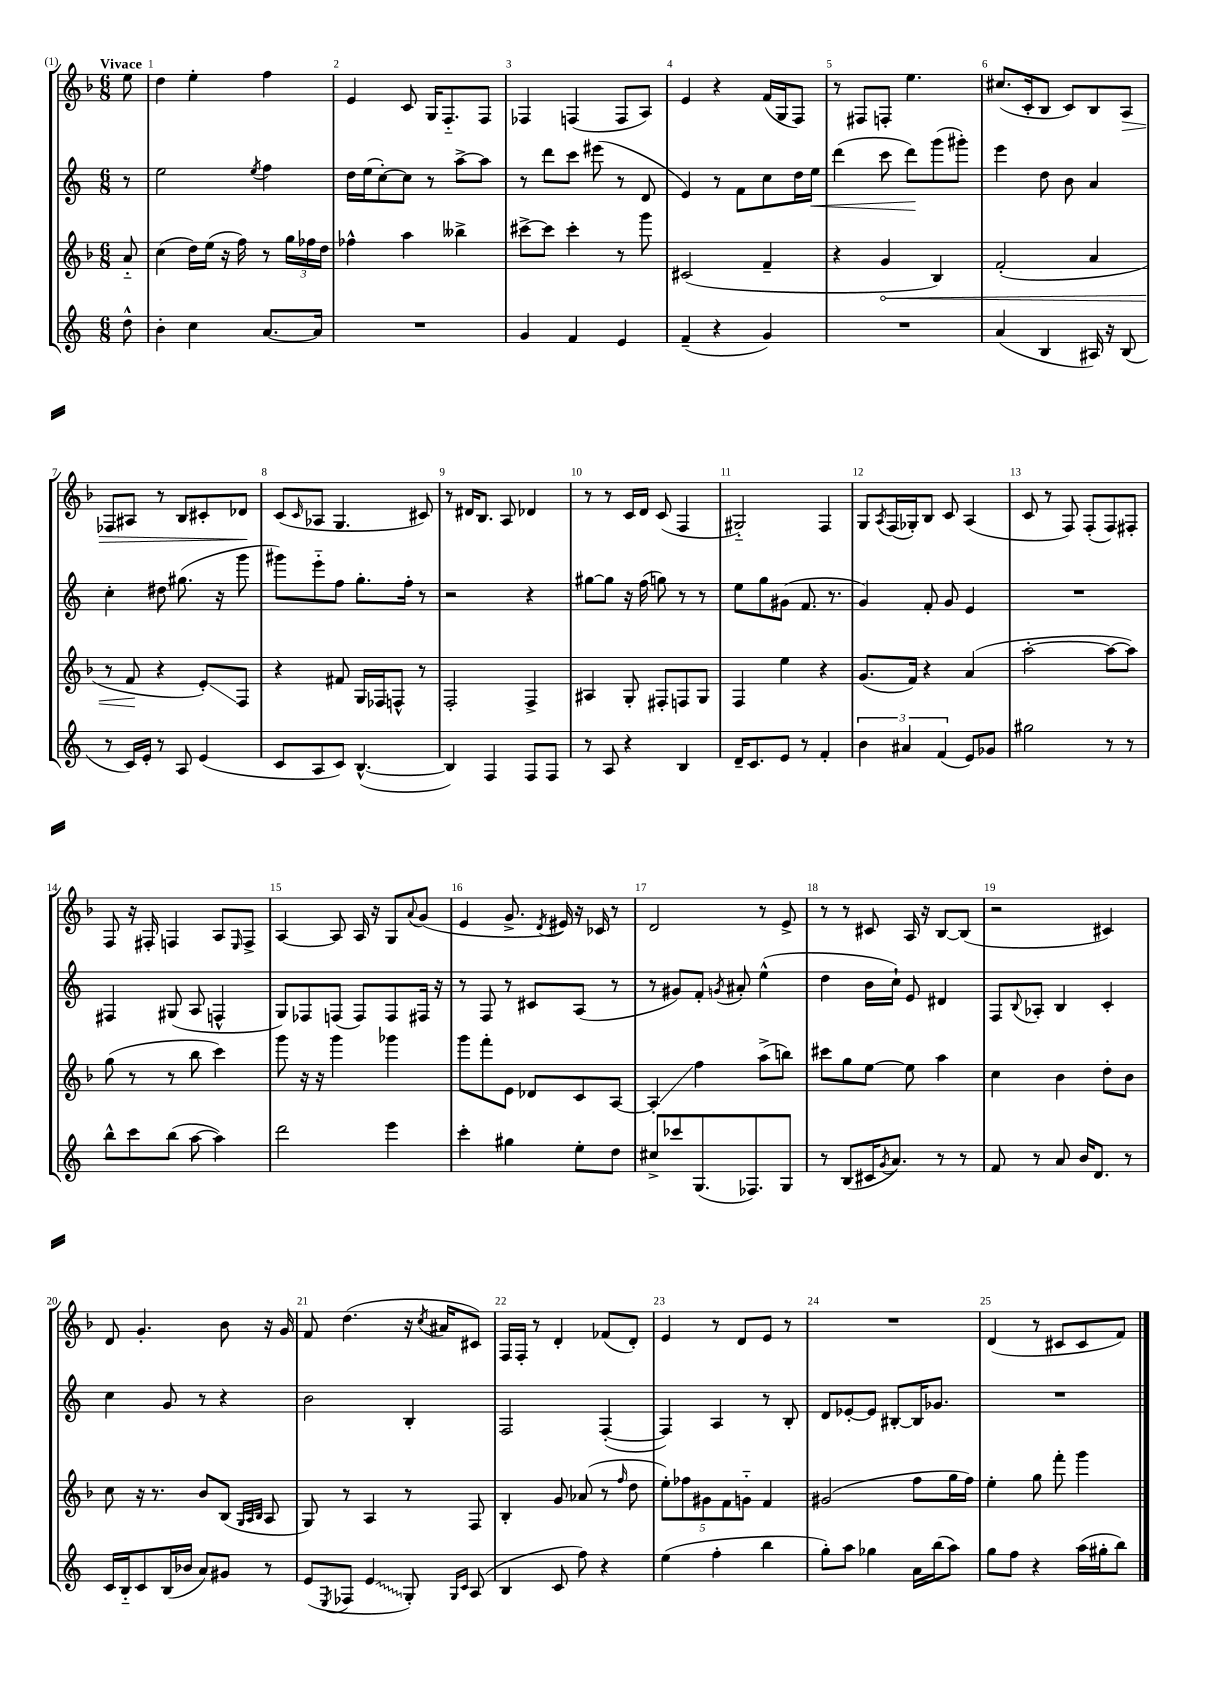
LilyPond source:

<<
\new StaffGroup <<
\new Staff = "s0" {
    \clef treble \key f \major \numericTimeSignature \time 6/8 \partial 8 \tempo "Vivace"
    e''8 |
    d''4 e''4-. f''4 |
    e'4 c'8 g16 f8.-_ f8 |
    fes4 f4( f8 a8) |
    e'4 r4 f'16( g16 f8) |
    r8 fis8 f8-. e''4. |
    cis''8.( c'16-. bes8 c'8) bes8 a8\> |
    fes8 ais8 r8 bes8 cis'8-. des'8\! |
    c'8( \grace { c'16 } aes8 g4. cis'8) |
    r8 dis'16 bes8. a8 des'4 |
    r8 r8 c'16 d'16 c'8( f4 |
    gis2-_) f4 |
    g8 \acciaccatura { a8 } f16( ges16-.) bes8 c'8 a4( |
    c'8 r8 f8) f8-.( f8) fis8-. |
    f8 r16 fis16-. f4 a8 \grace { e16 } f8-> |
    a4~ a8 a16 r16 g8 \appoggiatura { a'8 } g'8( |
    e'4 g'8.-> \acciaccatura { d'8 } eis'16) r16 ces'16 r8 |
    d'2 r8 e'8-> |
    r8 r8 cis'8 a16 r16 bes8~ bes8( |
    r2 cis'4) |
    d'8 g'4.-. bes'8 r16 g'16 |
    f'8 d''4.( r16 \acciaccatura { c''8 } ais'16 cis'8) |
    f16 f16-. r8 d'4-. fes'8( d'8-.) |
    e'4 r8 d'8 e'8 r8 |
    R2. |
    d'4( r8 cis'8 cis'8 f'8) \bar "|." |
}
\new Staff = "s1" {
    \clef treble \key c \major \numericTimeSignature \time 6/8 \partial 8
    r8 |
    e''2 \acciaccatura { e''8 } f''4 |
    d''16 e''16( c''8~-.) c''8 r8 a''8~-> a''8 |
    r8 d'''8 c'''8 eis'''8( r8 d'8 |
    e'4) r8 f'8 c''8 d''16 e''16\< |
    d'''4( c'''8 d'''8\!) g'''8( gis'''8-.) |
    e'''4 d''8 b'8 a'4 |
    c''4-. dis''8 gis''8.( r16 g'''8 |
    gis'''8) e'''8-_ f''8 g''8.-. f''16-. r8 |
    r2 r4 |
    gis''8~ gis''8 r16 f''16( g''8) r8 r8 |
    e''8 g''8 gis'8( f'8. r8. |
    g'4) f'8-. g'8 e'4 |
    R2. |
    fis4 gis8( a8 f4-^ |
    g8) fes8 f8( f8) f8 fis16 r16 |
    r8 f8 r8 cis'8 a8( r8 |
    r8 gis'8) f'8-. \acciaccatura { g'8 } ais'8-. e''4-^( |
    d''4 b'16 c''16-!) e'8 dis'4 |
    f8 \appoggiatura { b8 } aes8-. b4 c'4-. |
    c''4 g'8 r8 r4 |
    b'2 b4-. |
    f2 f4~-.( |
    f4) a4 r8 b8-. |
    d'8 ees'8~-. ees'8 bis8~-. bis16 ges'8. |
    R2. \bar "|." |
}
\new Staff = "s2" {
    \clef treble \key f \major \numericTimeSignature \time 6/8 \partial 8
    a'8-_ |
    c''4( d''16) e''16( r16 f''16) r8 \tuplet 3/2 { g''16 fes''16 d''16 } |
    fes''4-^ a''4 beses''4-> |
    cis'''8~-> cis'''8 cis'''4-. r8 g'''8 |
    cis'2( f'4-- |
    r4 \once \override Hairpin.circled-tip = ##t g'4\< bes4) |
    f'2-.( a'4 |
    r8 f'8\! r4 e'8-.\glissando) f8 |
    r4 fis'8 g16 fes16 f8-^ r8 |
    f2-. f4-> |
    ais4 g8-. fis8-. f8 g8 |
    f4 e''4 r4 |
    g'8.( f'16) r4 a'4( |
    a''2~-. a''8~ a''8) |
    g''8( r8 r8 bes''8 c'''4) |
    g'''8 r16 r16 g'''4 ges'''4 |
    g'''8 f'''8-. e'8 des'8 c'8 a8~ |
    a4-.\glissando f''4 a''8->( b''8) |
    cis'''8 g''8 e''8~ e''8 a''4 |
    c''4 bes'4 d''8-. bes'8 |
    c''8 r16 r8. bes'8 bes8( \grace { g32 a32 bes32 } a8 |
    g8) r8 a4 r8 f8 |
    bes4-. g'8 aes'8( r8 \grace { f''16 } d''8 |
    \tuplet 5/4 { e''8-.) fes''8 gis'8 f'8 g'8-_ } f'4 |
    gis'2( f''8 g''16 f''16) |
    e''4-. g''8 f'''8-. g'''4 \bar "|." |
}
\new Staff = "s3" {
    \clef treble \key c \major \numericTimeSignature \time 6/8 \partial 8
    d''8-^ |
    b'4-. c''4 a'8.~ a'16 |
    R2. |
    g'4 f'4 e'4 |
    f'4--( r4 g'4) |
    R2. |
    a'4( b4 ais16) r16 b8( |
    r8 c'16) e'16-. r8 a8 e'4( |
    c'8 a8 c'8) b4.~-^( |
    b4) f4 f8 f8 |
    r8 a8 r4 b4 |
    d'16-- c'8. e'8 r8 f'4-. |
    \tuplet 3/2 { b'4 ais'4 f'4( } e'8) ges'8 |
    gis''2 r8 r8 |
    b''8-^ c'''8 b''8( a''8~ a''4) |
    d'''2 e'''4 |
    c'''4-. gis''4 e''8-. d''8 |
    cis''8-> ces'''8 g8.( fes8.) g8 |
    r8 b8( cis'16 \acciaccatura { g'8 } a'8.) r8 r8 |
    f'8 r8 a'8 b'16 d'8. r8 |
    c'16 b16-_ c'8 b16( bes'16 a'8) gis'8 r8 |
    e'8( \acciaccatura { e8 } fes8 \once \override Glissando.style = #'zigzag e'4\glissando g8-.) \grace { g16 c'16 } a8( |
    b4 c'8 f''8) r4 |
    e''4( f''4-. b''4 |
    g''8-.) a''8 ges''4 a'16 b''16( a''8) |
    g''8 f''8 r4 a''16( gis''16-. b''8) \bar "|." |
}
>>
>>
\layout { \context { \Score \override BarNumber.break-visibility = ##(#f #t #t) barNumberVisibility = #all-bar-numbers-visible } }
